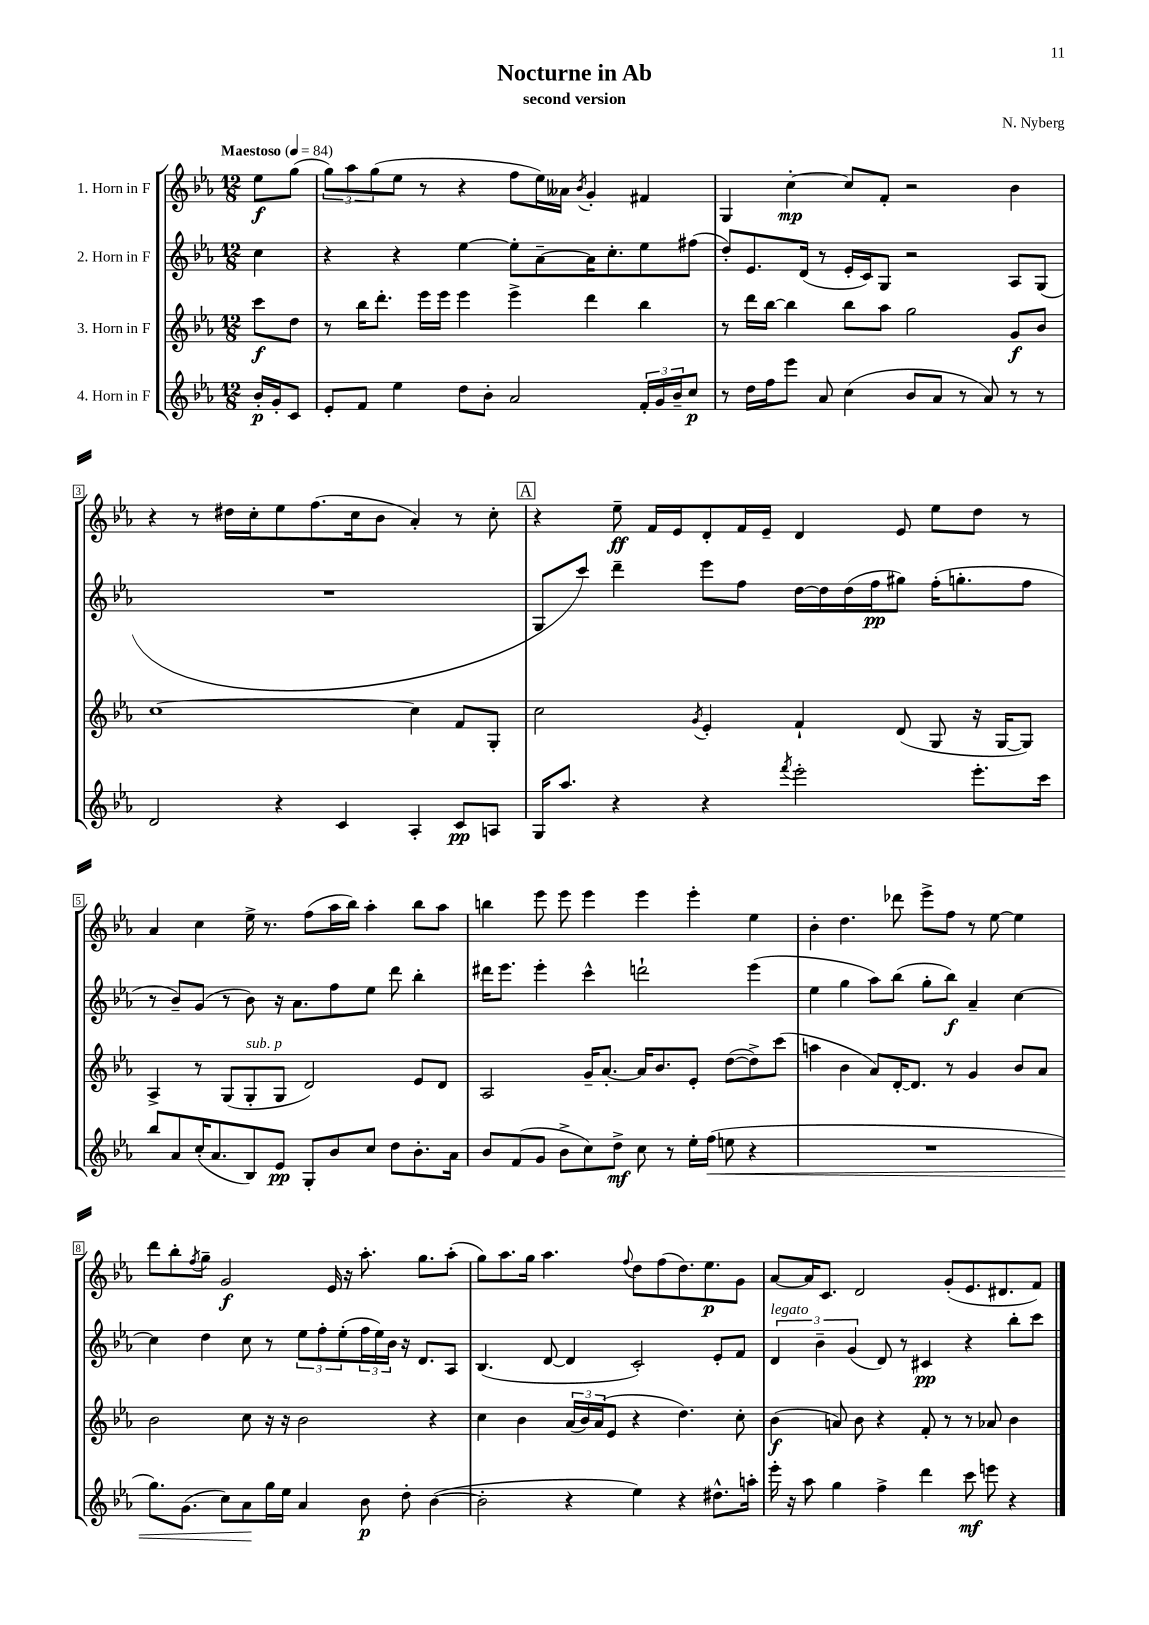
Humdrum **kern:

**kern	**kern	**kern	**kern
*staff4	*staff3	*staff2	*staff1
*clefG2	*clefG2	*clefG2	*clefG2
*k[b-e-a-]	*k[b-e-a-]	*k[b-e-a-]	*k[b-e-a-]
*M12/8	*M12/8	*M12/8	*M12/8
*MM84	*MM84	*MM84	*MM84
16b-'	8ccc	4cc	8ee-
16g'	.	.	.
8c	8dd	.	(8gg
=	=	=	=
8e-'	8r	4r	12gg)
.	.	.	12aa-
8f	16bb-	.	.
.	.	.	(12gg
.	8.ddd'	.	.
4ee-	.	4r	8ee-
.	16eee-	.	8r
.	16eee-	.	.
8dd	4eee-	[4ee-	4r
8b-'	.	.	.
2a-	4eee-^	8ee-']	8ff
.	.	[8a-~	16ee-)
.	.	.	16a--
.	.	.	8qb-
.	4ddd	16a-]	4g'
.	.	8.cc'	.
24f'	4bb-	8ee-	4f#
24g	.	.	.
24b-~	.	.	.
8cc	.	(8ff#	.
=	=	=	=
8r	8r	8dd')	4G
16dd	16ddd	8.e-	.
16ff	[16bb-	.	.
8eee-	4bb-]	.	[4cc'
.	.	(16d	.
8a-	.	8r	.
(4cc	8bb-	16e-'	8cc]
.	.	16c)	.
.	8aa-	8G	8f'
8b-	2gg	2r	2r
8a-	.	.	.
8r	.	.	.
8a-)	.	.	.
8r	8g	8A-	4b-
8r	8b-	(8G	.
=	=	=	=
2d	[1cc	1.r	4r
.	.	.	8r
.	.	.	16dd#
.	.	.	16cc'
4r	.	.	8ee-
.	.	.	(8.ff
4c	.	.	.
.	.	.	16cc
.	.	.	8b-
4A-'	4cc]	.	4a-')
8c	8f	.	8r
8A	8G'	.	8cc'
=	=	=	=
16G	2cc	8G	4r
8.aa-	.	.	.
.	.	8ccc)	.
4r	.	4ddd~	8ee-~
.	.	.	16f
.	.	.	16e-
.	8qg	.	.
4r	4e-'	8eee-	8d'
.	.	8ff	16f
.	.	.	16e-~
8qfff	.	.	.
2eee-'	4f`	[16dd	4d
.	.	16dd]	.
.	.	(16dd	.
.	.	16ff	.
.	(8d	8gg#)	8e-
.	8G	(16ff'	8ee-
.	.	8.gg'	.
8.eee-'	16r	.	8dd
.	[16G	.	.
.	8G])	8ff	8r
16ccc	.	.	.
=	=	=	=
8bb-	4A-^	8r	4a-
8a-	.	8b-~)	.
(16cc'	8r	(8g	4cc
8.a-	.	.	.
.	(8G	8r	.
8B-)	8G'	8b-)	16ee-^
.	.	.	8.r
8e-	8G	16r	.
.	.	8.a-	.
8G'	2d)	.	(8ff
8b-	.	8ff	16aa-
.	.	.	16bb-)
8cc	.	8ee-	4aa-'
8dd	.	8ddd	.
8.b-'	8e-	4bb-'	8bb-
.	8d	.	8aa-
16a-	.	.	.
=	=	=	=
8b-	2A-	16ddd#	4bb
.	.	8.eee-	.
(8f	.	.	.
8g	.	4eee-'	8eee-
8b-^	.	.	8eee-
8cc)	16g~	4ccc^^	4eee-
.	[8.a-'	.	.
8dd^	.	.	.
8cc	16a-]	2ddd`	4eee-
.	8.b-	.	.
8r	.	.	.
16ee-'	8e-'	.	4eee-'
(16ff	.	.	.
8ee	([8dd	.	.
4r	8dd^])	(4eee-	4ee-
.	(8ccc	.	.
=	=	=	=
1.r	4aa	4ee-	4b-'
.	4b-	4gg	4.dd
.	8a-)	8aa-)	.
.	[16d'	(8bb-	8ddd-
.	8.d]	.	.
.	.	8gg'	8eee-^
.	8r	8bb-)	8ff
.	4g	4a-~	8r
.	.	.	[8ee-
.	8b-	[4cc	4ee-]
.	8a-	.	.
=	=	=	=
8.gg)	2b-	4cc]	8ddd
.	.	.	8bb-'
(8.g	.	.	.
.	.	.	8qff
.	.	4dd	8gg~
8cc)	.	.	2g
8a-	8cc	8cc	.
16gg	16r	8r	.
16ee-	16r	.	.
4a-	2b-	12ee-	.
.	.	12ff'	.
.	.	.	16e-
.	.	(12ee-'	.
.	.	.	16r
8b-	.	24ff	8.aa-'
.	.	24ee-)	.
.	.	24b-	.
8dd'	.	16r	.
.	.	8.d	8.gg
([4b-	4r	.	.
.	.	8A-	(8aa-'
=	=	=	=
2b-']	4cc	(4.B-	8gg)
.	.	.	8.aa-
.	4b-	.	.
.	.	.	16gg
.	.	[8d	4.aa-
4r	(24a-	4d]	.
.	24b-)	.	.
.	(24a-	.	.
.	8e-	.	.
.	.	.	8qqff
4ee-)	4r	2c')	8dd
.	.	.	(8ff
4r	4.dd)	.	8.dd)
.	.	.	8.ee-
8.dd#^^	.	8e-'	.
.	8cc'	8f	8g
16aa'	.	.	.
=	=	=	=
16eee-'	(4b-	6d	[8a-
16r	.	.	.
8aa-	.	.	16a-]
.	.	6b-~	.
.	.	.	8.c
4gg	8a)	.	.
.	.	(6g	.
.	8b-	.	2d
4ff^	4r	8d)	.
.	.	8r	.
4ddd	8f'	4c#	.
.	8r	.	(8g'
8ccc	8r	4r	8.e-
8eee	8a-	.	.
.	.	.	8.d#
4r	4b-	8bb-'	.
.	.	8ccc	8f)
==	==	==	==
*-	*-	*-	*-
